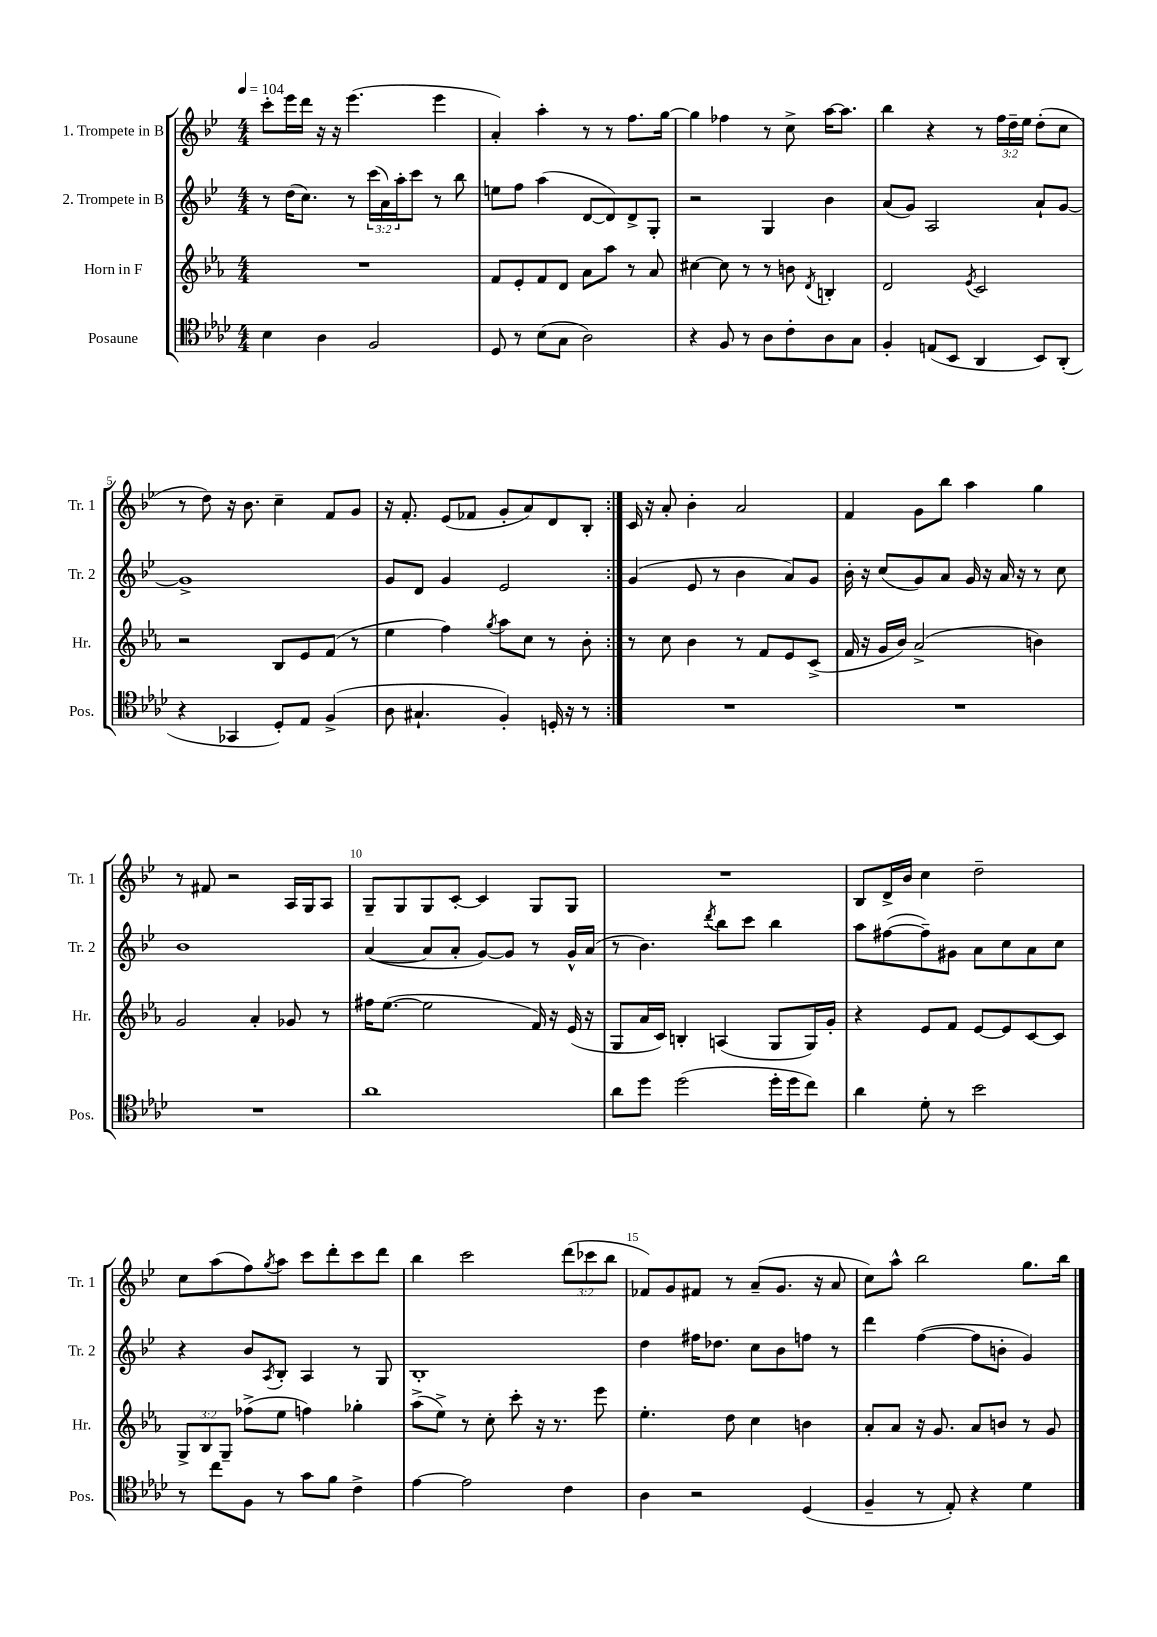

**kern	**kern	**kern	**kern
*part4	*part3	*part2	*part1
*staff4	*staff3	*staff2	*staff1
*I"Posaune	*I"Horn in F	*I"2. Trompete in B	*I"1. Trompete in B
*I'Pos.	*I'Hr.	*I'Tr. 2	*I'Tr. 1
*clefC4	*clefG2	*clefG2	*clefG2
*k[b-e-a-d-]	*k[b-e-a-]	*k[b-e-]	*k[b-e-]
*M4/4	*M4/4	*M4/4	*M4/4
*MM104	*MM104	*MM104	*MM104
=1	=1	=1	=1
4B-\	1r	8r	8ccc'\L
.	.	(16dd\KL	16eee-\L
.	.	8.cc\J)	16ddd\JJ
4A-\	.	.	16r
.	.	.	16r
.	.	8r	(4.eee-\
2F/	.	(24ccc\LL	.
.	.	24a\)	.
.	.	24aa'\J	.
.	.	8ccc\J	.
.	.	8r	4eee-\
.	.	8bb-\	.
=2	=2	=2	=2
8D-/	8f/L	8een\L	4a'/)
8r	8e-'/	8ff\J	.
(8B-\L	8f/	(4aa\	4aa'\
8G\J	8d/J	.	.
2A-\)	8a-\L	[8d/L	8r
.	8aa-\J	8d/])	8r
.	8r	8d^/	8.ff\L
.	8a-/	8G'/J	.
.	.	.	[16gg\Jk
=3	=3	=3	=3
4r	[4cc#X\	2r	4gg\]
8F/	8cc#\]	.	4ff-X\
8r	8r	.	.
8A-\L	8r	4G/	8r
8c'\	8bn\	.	8cc^\
.	8qd/	.	.
8A-\	4Bn'/	4b-\	[16aa\KL
.	.	.	8.aa\J]
8G\J	.	.	.
=4	=4	=4	=4
4F'/	2d/	(8a/L	4bb-\
.	.	8g/J)	.
(8En/L	.	2A/	4r
8BB-/J	.	.	.
.	8qe-/	.	.
4AA-/	2c/	.	8r
.	.	.	24ff\LL
.	.	.	24dd~\
.	.	.	24ee-\JJ
8BB-/L)	.	8a`/L	(8dd'\L
(8AA-'/J	.	[8g/J	8cc\J
!!LO:LB:g=z
=5	=5	=5	=5
4r	2r	1g^]	8r
.	.	.	8dd\)
4GG-X/	.	.	16r
.	.	.	8.b-\
8D-'/L)	8B-/L	.	4cc~\
8E-/J	8e-/	.	.
(4F^/	(8f/J	.	8f/L
.	8r	.	8g/J
=6	=6	=6	=6
8A-\	4ee-\	8g/L	16r
.	.	.	8.f'/
4.G#X`/	.	8d/J	.
.	4ff\)	4g/	(8e-/L
.	.	.	8f-X/J
.	8qgg/	.	.
4F'/)	8aa-\L	2e-/	8g'/L
.	8cc\J	.	8a/)
16Dn'/	8r	.	8d/
16r	.	.	.
8r	8b-'\	.	8B-'/J
=7:|!	=7:|!	=7:|!	=7:|!
1r	8r	(4g/	16c/
.	.	.	16r
.	8cc\	.	8a'/
.	4b-\	8e-/	4b-'\
.	.	8r	.
.	8r	4b-\	2a/
.	8f/L	.	.
.	8e-/	8a/L)	.
.	(8c^/J	8g/J	.
=8	=8	=8	=8
1r	16f/	16b-'\	4f/
.	16r	16r	.
.	16g/LL	(8cc/L	.
.	16b-/JJ)	.	.
.	(2a-^/	8g/)	8g\L
.	.	8a/J	8bb-\J
.	.	16g/	4aa\
.	.	16r	.
.	.	16a/	.
.	.	16r	.
.	4bn\)	8r	4gg\
.	.	8cc\	.
!!LO:LB:g=z
=9	=9	=9	=9
1r	2g/	1b-	8r
.	.	.	8f#X/
.	.	.	2r
.	4a-'/	.	.
.	8g-X/	.	16A/LL
.	.	.	16G/J
.	8r	.	8A/J
=10	=10	=10	=10
1a-	16ff#X\KL	([4a/	8G~/L
.	([8.ee-\J	.	.
.	.	.	8G/
.	2ee-\]	8a/L]	8G/
.	.	8a'/J	[8c'/J
.	.	[8g/L)	4c/]
.	.	8g/J]	.
.	16f/)	8r	8G/L
.	16r	.	.
.	(16e-/	16g^^/LL	8G/J
.	16r	(16a/JJ	.
=11	=11	=11	=11
8a-\L	8G/L	8r	1r
8dd-\J	16a-/L	4.b-\)	.
.	16c/JJ)	.	.
(2dd-\	4Bn'/	.	.
.	.	8qddd/	.
.	(4An/	8bb-\L	.
.	.	8ccc\J	.
16dd-'\LL	8G/L	4bb-\	.
16dd-\J	.	.	.
8cc\J)	16G/L)	.	.
.	16g'/JJ	.	.
=12	=12	=12	=12
4a-\	4r	8aa\L	8B-/L
.	.	([8ff#X\	16d^/L
.	.	.	16b-/JJ
8d-'\	8e-/L	8ff#~\])	4cc\
8r	8f/J	8g#X\J	.
2b-\	[8e-/L	8a\L	2dd~\
.	8e-/]	8cc\	.
.	[8c/	8a\	.
.	8c/J]	8cc\J	.
!!LO:LB:g=z
=13	=13	=13	=13
8r	12G^/L	4r	8cc\L
.	12B-/	.	.
8cc\L	.	.	(8aa\
.	12G~/J	.	.
8F\J	(8ff-X^\L	8b-/L	8ff\)
.	.	8qA/	8qgg/
8r	8ee-\J	8B-'/J	8aa\J
8g\L	4ffn\)	4A/	8ccc\L
8f\J	.	.	8ddd'\
4c^\	4gg-X'\	8r	8ccc\
.	.	8G/	8ddd\J
=14	=14	=14	=14
[4e-\	(8aa-^\L	1B-'	4bb-\
.	8ee-^\J)	.	.
2e-\]	8r	.	2ccc\
.	8cc'\	.	.
.	8ccc'\	.	.
.	16r	.	.
.	8.r	.	.
4c\	.	.	(12ddd\L
.	.	.	12ccc-X\
.	8eee-\	.	.
.	.	.	12bb-\J
=15	=15	=15	=15
4A-\	4.ee-'\	4dd\	8f-X/L)
.	.	.	8g/
2r	.	16ff#X\KL	8f#X/J
.	.	8.dd-X\J	.
.	8dd\	.	8r
.	4cc\	8cc\L	(8a~/L
.	.	8b-\	8.g/J
(4D-/	4bn\	8ffn\J	.
.	.	.	16r
.	.	8r	8a/
=16	=16	=16	=16
4F~/	8a-'/L	4ddd\	8cc\L)
.	8a-/J	.	8aa^^\J
8r	16r	([4ff\	2bb-\
.	8.g/	.	.
8E-'/)	.	.	.
4r	8a-/L	8ff\L]	.
.	8bn/J	8bn'\J	.
4d-\	8r	4g/)	8.gg\L
.	8g/	.	.
.	.	.	16bb-\Jk
==	==	==	==
*-	*-	*-	*-
